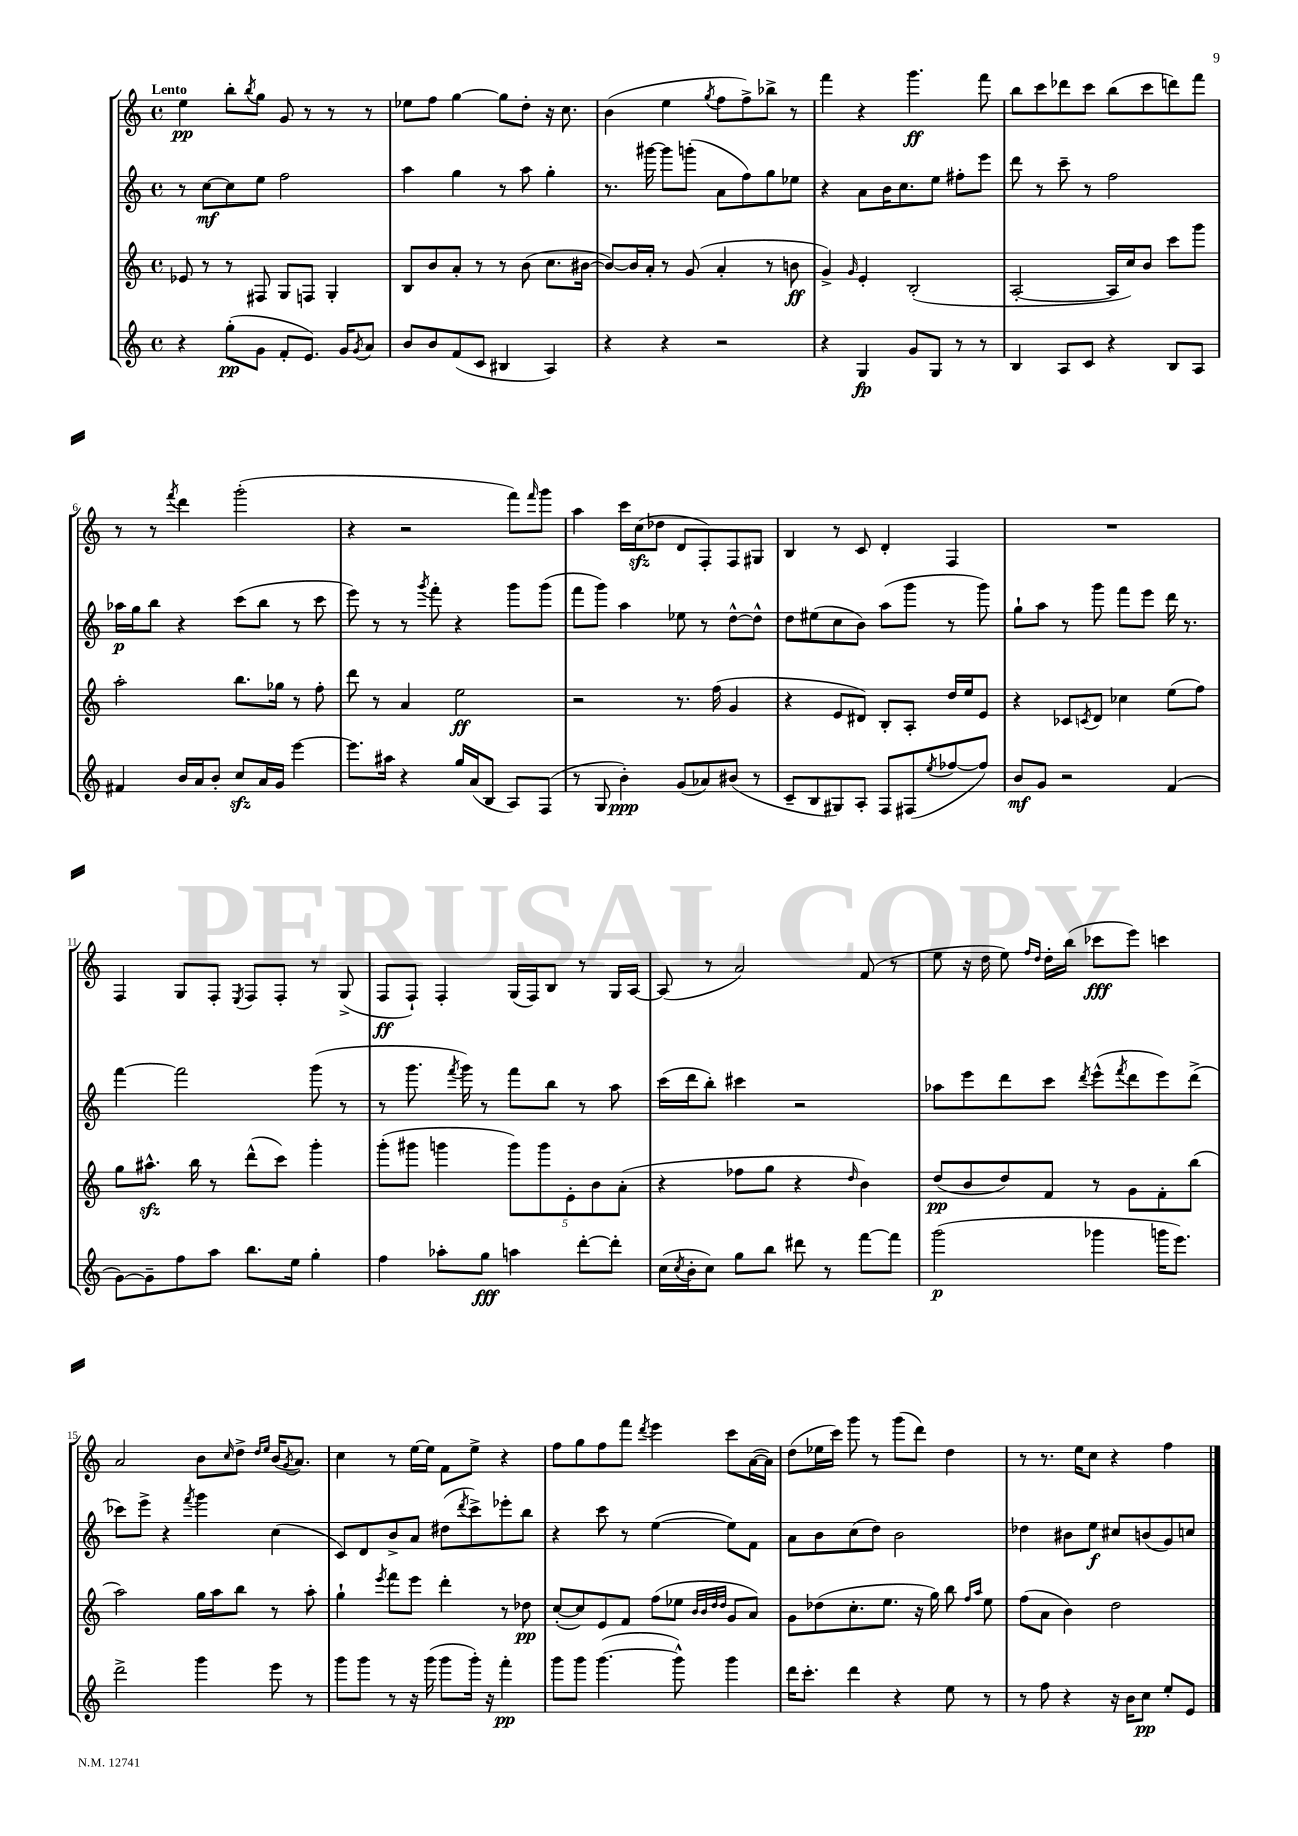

**kern	**dynam	**kern	**dynam	**kern	**dynam	**kern	**dynam
*part4	*part4	*part3	*part3	*part2	*part2	*part1	*part1
*staff4	*staff4	*staff3	*staff3	*staff2	*staff2	*staff1	*staff1
*clefG2	*	*clefG2	*	*clefG2	*	*clefG2	*
*k[]	*	*k[]	*	*k[]	*	*k[]	*
*M4/4	*	*M4/4	*	*M4/4	*	*M4/4	*
*met(c)	*	*met(c)	*	*met(c)	*	*met(c)	*
=1	=1	=1	=1	=1	=1	=1	=1
!	!	!	!	!	!	!LO:TX:a:B:t=Lento	!
4r	.	8e-X/	.	8r	.	4ee\	pp
.	.	8r	.	[8cc\L	mf	.	.
(8gg'\L	pp	8r	.	8cc\]	.	8bb'\L	.
.	.	.	.	.	.	8qbb/	.
8g\J	.	8F#X/	.	8ee\J	.	8gg\J	.
8f'/L	.	8G/L	.	2ff\	.	8g/	.
8.e/J)	.	8Fn/J	.	.	.	8r	.
.	.	4G'/	.	.	.	8r	.
16g/KL	.	.	.	.	.	.	.
8qg/	.	.	.	.	.	.	.
8a/J	.	.	.	.	.	8r	.
=2	=2	=2	=2	=2	=2	=2	=2
8b/L	.	8B/L	.	4aa\	.	8ee-X\L	.
8b/	.	8b/	.	.	.	8ff\J	.
(8f/	.	8a'/J	.	4gg\	.	[4gg\	.
8c/J	.	8r	.	.	.	.	.
4B#X/	.	8r	.	8r	.	8gg\L]	.
.	.	(8b\	.	8aa\	.	8dd'\J	.
4A/)	.	8.cc\L	.	4gg'\	.	16r	.
.	.	.	.	.	.	8.cc\	.
.	.	[16b#X\Jk	.	.	.	.	.
=3	=3	=3	=3	=3	=3	=3	=3
4r	.	8b#/L_)	.	8.r	.	(4b\	.
.	.	16b#/L]	.	.	.	.	.
.	.	16a'/JJ	.	[16ggg#X\	.	.	.
4r	.	8r	.	8ggg#\L]	.	4ee\	.
.	.	(8g/	.	(8gggn'\J	.	.	.
.	.	.	.	.	.	8qgg/	.
2r	.	4a'/	.	8a\L	.	8ff\L	.
.	.	.	.	8ff\)	.	8ff^\)	.
.	.	8r	.	8gg\	.	8bb-X^\J	.
.	.	8bn\	ff	8ee-X\J	.	8r	.
=4	=4	=4	=4	=4	=4	=4	=4
4r	.	4g^/)	.	4r	.	4fff\	.
.	.	16qqg/	.	.	.	.	.
4G/	fp	4e'/	.	8a\L	.	4r	.
.	.	.	.	16b\K	.	.	.
.	.	.	.	8.cc\	.	.	.
8g/L	.	(2B'/	.	.	.	4.ggg\	ff
8G/J	.	.	.	8ee\J	.	.	.
8r	.	.	.	8ff#X'\L	.	.	.
8r	.	.	.	8eee\J	.	8fff\	.
=5	=5	=5	=5	=5	=5	=5	=5
4B/	.	[2A'/	.	8ddd\	.	8bb\L	.
.	.	.	.	8r	.	8ccc\	.
8A/L	.	.	.	8ccc~\	.	8ddd-X\	.
8c/J	.	.	.	8r	.	8ccc\J	.
4r	.	16A/LL]	.	2ff\	.	(8bb\L	.
.	.	16cc/J)	.	.	.	.	.
.	.	8b/J	.	.	.	8ccc\	.
8B/L	.	8ccc\L	.	.	.	8dddn\)	.
8A/J	.	8ggg\J	.	.	.	8fff\J	.
!!LO:LB:g=z
=6	=6	=6	=6	=6	=6	=6	=6
4f#X/	.	2aa'\	.	16aa-X\LL	p	8r	.
.	.	.	.	16gg\J	.	.	.
.	.	.	.	8bb\J	.	8r	.
.	.	.	.	.	.	8qfff/	.
16b/LL	.	.	.	4r	.	4ddd\	.
16a/J	.	.	.	.	.	.	.
8b'/J	.	.	.	.	.	.	.
8cczz/L	.	8.bb\L	.	(8ccc\L	.	(2ggg'\	.
16a/L	.	.	.	8bb\J	.	.	.
16g/JJ	.	16gg-X\Jk	.	.	.	.	.
[4eee\	.	8r	.	8r	.	.	.
.	.	8ff'\	.	8ccc\	.	.	.
=7	=7	=7	=7	=7	=7	=7	=7
8.eee\L]	.	8ddd\	.	8eee\)	.	4r	.
.	.	8r	.	8r	.	.	.
16aa#X\Jk	.	.	.	.	.	.	.
4r	.	4a/	.	8r	.	2r	.
.	.	.	.	8qggg/	.	.	.
.	.	.	.	8fff'\	.	.	.
16gg/LL	.	2ee\	ff	4r	.	.	.
(16a/J	.	.	.	.	.	.	.
8B/J	.	.	.	.	.	.	.
8A/L)	.	.	.	8ggg\L	.	8fff\L)	.
.	.	.	.	.	.	16qqfff/	.
(8F/J	.	.	.	(8ggg\J	.	8ggg\J	.
=8	=8	=8	=8	=8	=8	=8	=8
8r	.	2r	.	8fff\L	.	4aa\	.
8G/	.	.	.	8ggg\J)	.	.	.
4b'\)	ppp	.	.	4aa\	.	16ccc\LL	.
.	.	.	.	.	.	(16cczz\J	.
.	.	.	.	.	.	8dd-X\J	.
(8g/L	.	8.r	.	8ee-X\	.	8d/L	.
8a-X/)	.	.	.	8r	.	8F'/)	.
.	.	(16ff\	.	.	.	.	.
(8b#X/J	.	4g/	.	[8dd^^\L	.	8F/	.
8r	.	.	.	8dd^^\J]	.	8G#X/J	.
=9	=9	=9	=9	=9	=9	=9	=9
8c~/L	.	4r	.	8dd\L	.	4B/	.
8B/	.	.	.	(8ee#X\	.	.	.
8G#X/)	.	8e/L	.	8cc\	.	8r	.
8A'/J	.	8d#X/J)	.	8b\J)	.	8c/	.
8F/L	.	8B'/L	.	(8aa\L	.	4d'/	.
(8F#X/	.	8A'/J	.	8ggg\J	.	.	.
8qee/	.	.	.	.	.	.	.
[8ff-X/	.	16dd/LL	.	8r	.	4F/	.
.	.	16ee/J	.	.	.	.	.
8ff-/J])	.	8e/J	.	8ggg\)	.	.	.
=10	=10	=10	=10	=10	=10	=10	=10
8b/L	mf	4r	.	8gg`\L	.	1r	.
8g/J	.	.	.	8aa\J	.	.	.
2r	.	8c-X/L	.	8r	.	.	.
.	.	8qcn/	.	.	.	.	.
.	.	8d/J	.	8ggg\	.	.	.
.	.	4cc-X\	.	8fff\L	.	.	.
.	.	.	.	8eee\J	.	.	.
(4f/	.	(8ee\L	.	16ddd\	.	.	.
.	.	.	.	8.r	.	.	.
.	.	8ff\J)	.	.	.	.	.
!!LO:LB:g=z
=11	=11	=11	=11	=11	=11	=11	=11
[8g\L)	.	8gg\L	.	[4fff\	.	4F/	.
8g~\]	.	8.aa#Xzz^^\J	.	.	.	.	.
8ff\	.	.	.	2fff\]	.	8G/L	.
.	.	16bb\	.	.	.	.	.
8aa\J	.	8r	.	.	.	8F'/J	.
.	.	.	.	.	.	8qE/	.
8.bb\L	.	(8ddd^^\L	.	.	.	8F/L	.
.	.	8ccc\J)	.	.	.	8F'/J	.
16ee\Jk	.	.	.	.	.	.	.
4gg'\	.	4ggg'\	.	(8ggg\	.	8r	.
.	.	.	.	8r	.	(8G^/	.
=12	=12	=12	=12	=12	=12	=12	=12
4ff\	.	(8ggg'\L	.	8r	.	8F/L	ff
.	.	8ggg#X\J	.	8.ggg\	.	8F`/J)	.
8aa-X'\L	.	4gggn\	.	.	.	4F'/	.
.	.	.	.	8qfff/	.	.	.
.	.	.	.	16ggg\)	.	.	.
8gg\J	fff	.	.	8r	.	.	.
4aan\	.	10ggg\L)	.	8fff\L	.	(16G/LL	.
.	.	.	.	.	.	16F/J)	.
.	.	10ggg\	.	.	.	.	.
.	.	.	.	8bb\J	.	8B/J	.
.	.	10e'\	.	.	.	.	.
[8ddd'\L	.	.	.	8r	.	8r	.
.	.	10b\	.	.	.	.	.
8ddd'\J]	.	.	.	8aa\	.	16G/LL	.
.	.	(10a'\J	.	.	.	.	.
.	.	.	.	.	.	[16A/JJ	.
=13	=13	=13	=13	=13	=13	=13	=13
(16cc\LL	.	4r	.	(16ccc\LL	.	(8A/]	.
8qcc/	.	.	.	.	.	.	.
16b'\J	.	.	.	16ddd\J	.	.	.
8cc\J)	.	.	.	8bb'\J)	.	8r	.
8gg\L	.	8ff-X\L	.	4ccc#X\	.	2a/)	.
8bb\J	.	8gg\J	.	.	.	.	.
8ddd#X\	.	4r	.	2r	.	.	.
8r	.	.	.	.	.	.	.
.	.	16qqdd/	.	.	.	.	.
[8fff\L	.	4b\)	.	.	.	(8f/	.
8fff\J]	.	.	.	.	.	8r	.
=14	=14	=14	=14	=14	=14	=14	=14
(2ggg\	p	(8dd/L	pp	8aa-X\L	.	8ee\	.
.	.	8b/	.	8eee\	.	16r	.
.	.	.	.	.	.	16dd\	.
.	.	8dd/)	.	8ddd\	.	8ee\)	.
.	.	.	.	.	.	16qqff/LL	.
.	.	.	.	.	.	16qqdd/JJ	.
.	.	8f/J	.	8ccc\J	.	16dd'\LL	.
.	.	.	.	.	.	(16bb\JJ	.
.	.	.	.	8qddd/	.	.	.
4ggg-X\	.	8r	.	(8eee^^\L	.	8ccc-X\L	fff
.	.	.	.	8qfff/	.	.	.
.	.	8g\L	.	8ddd\	.	8eee\J)	.
16gggn\KL	.	8f'\	.	8eee\)	.	4cccn\	.
8.eee\J)	.	.	.	.	.	.	.
.	.	(8bb\J	.	(8ddd^\J	.	.	.
!!LO:LB:g=z
=15	=15	=15	=15	=15	=15	=15	=15
2ddd^\	.	2aa\)	.	8ccc-X\L)	.	2a/	.
.	.	.	.	8eee^\J	.	.	.
.	.	.	.	4r	.	.	.
.	.	.	.	8qfff/	.	.	.
4ggg\	.	16gg\LL	.	4ggg\	.	8b\L	.
.	.	16aa\J	.	.	.	.	.
.	.	.	.	.	.	16qqcc/	.
.	.	8bb\J	.	.	.	8dd^\J	.
.	.	.	.	.	.	16qqdd/LL	.
.	.	.	.	.	.	16qqee/JJ	.
8eee\	.	8r	.	(4cc\	.	(16b/KL	.
.	.	.	.	.	.	8qg/	.
.	.	.	.	.	.	8.a/J)	.
8r	.	8aa'\	.	.	.	.	.
=16	=16	=16	=16	=16	=16	=16	=16
8ggg\L	.	4gg`\	.	8c/L)	.	4cc\	.
8ggg\J	.	.	.	8d/	.	.	.
.	.	8qeee/	.	.	.	.	.
8r	.	8fff\L	.	8b^/	.	8r	.
16r	.	8eee\J	.	8a/J	.	[16ee\LL	.
(16ggg\	.	.	.	.	.	16ee\JJ]	.
8ggg\L	.	4ddd'\	.	(8dd#X\L	.	8f\L	.
.	.	.	.	8qddd/	.	.	.
16ggg'\Jk)	.	.	.	8ccc^\)	.	8ee^\J	.
16r	.	.	.	.	.	.	.
4fff'\	pp	8r	.	8eee-X'\	.	4r	.
.	.	8dd-X\	pp	8bb\J	.	.	.
=17	=17	=17	=17	=17	=17	=17	=17
8ggg\L	.	([8cc'/L	.	4r	.	8ff\L	.
8ggg\J	.	8cc/])	.	.	.	8gg\	.
([4.ggg\	.	8e/	.	8ccc\	.	8ff\	.
.	.	8f/J	.	8r	.	8fff\J	.
.	.	.	.	.	.	8qddd/	.
.	.	(8ff\L	.	([4ee\	.	4eee\	.
8ggg^^\])	.	8ee-X\J	.	.	.	.	.
.	.	32qqb/LLL	.	.	.	.	.
.	.	32qqb/	.	.	.	.	.
.	.	32qqdd/	.	.	.	.	.
.	.	32qqdd/JJJ	.	.	.	.	.
4ggg\	.	8g/L	.	8ee\L])	.	8ccc\L	.
.	.	8a/J)	.	8f\J	.	([16a\L	.
.	.	.	.	.	.	16a\JJ])	.
=18	=18	=18	=18	=18	=18	=18	=18
16ddd\KL	.	8g\L	.	8a\L	.	(8dd\L	.
8.ccc'\J	.	.	.	.	.	.	.
.	.	(8dd-X\	.	8b\	.	16ee-X\L	.
.	.	.	.	.	.	16ccc\JJ)	.
4ddd\	.	8.cc'\	.	(8cc\	.	8ggg\	.
.	.	.	.	8dd\J)	.	8r	.
.	.	8.ee\J	.	.	.	.	.
4r	.	.	.	2b\	.	(8ggg\L	.
.	.	16r	.	.	.	8ddd\J)	.
.	.	16gg\)	.	.	.	.	.
8ee\	.	8bb\	.	.	.	4dd\	.
.	.	16qqff/LL	.	.	.	.	.
.	.	16qqaa/JJ	.	.	.	.	.
8r	.	8ee\	.	.	.	.	.
=19	=19	=19	=19	=19	=19	=19	=19
8r	.	(8ff\L	.	4dd-X\	.	8r	.
8ff\	.	8a\J	.	.	.	8.r	.
4r	.	4b\)	.	8b#X\L	.	.	.
.	.	.	.	.	.	16ee\KL	.
.	.	.	.	8ee\J	f	8cc\J	.
16r	.	2dd\	.	8cc#X/L	.	4r	.
16b\KL	.	.	.	.	.	.	.
8cc\J	pp	.	.	(8bn/	.	.	.
8ee'/L	.	.	.	8g/)	.	4ff\	.
8e/J	.	.	.	8ccn/J	.	.	.
==	==	==	==	==	==	==	==
*-	*-	*-	*-	*-	*-	*-	*-
